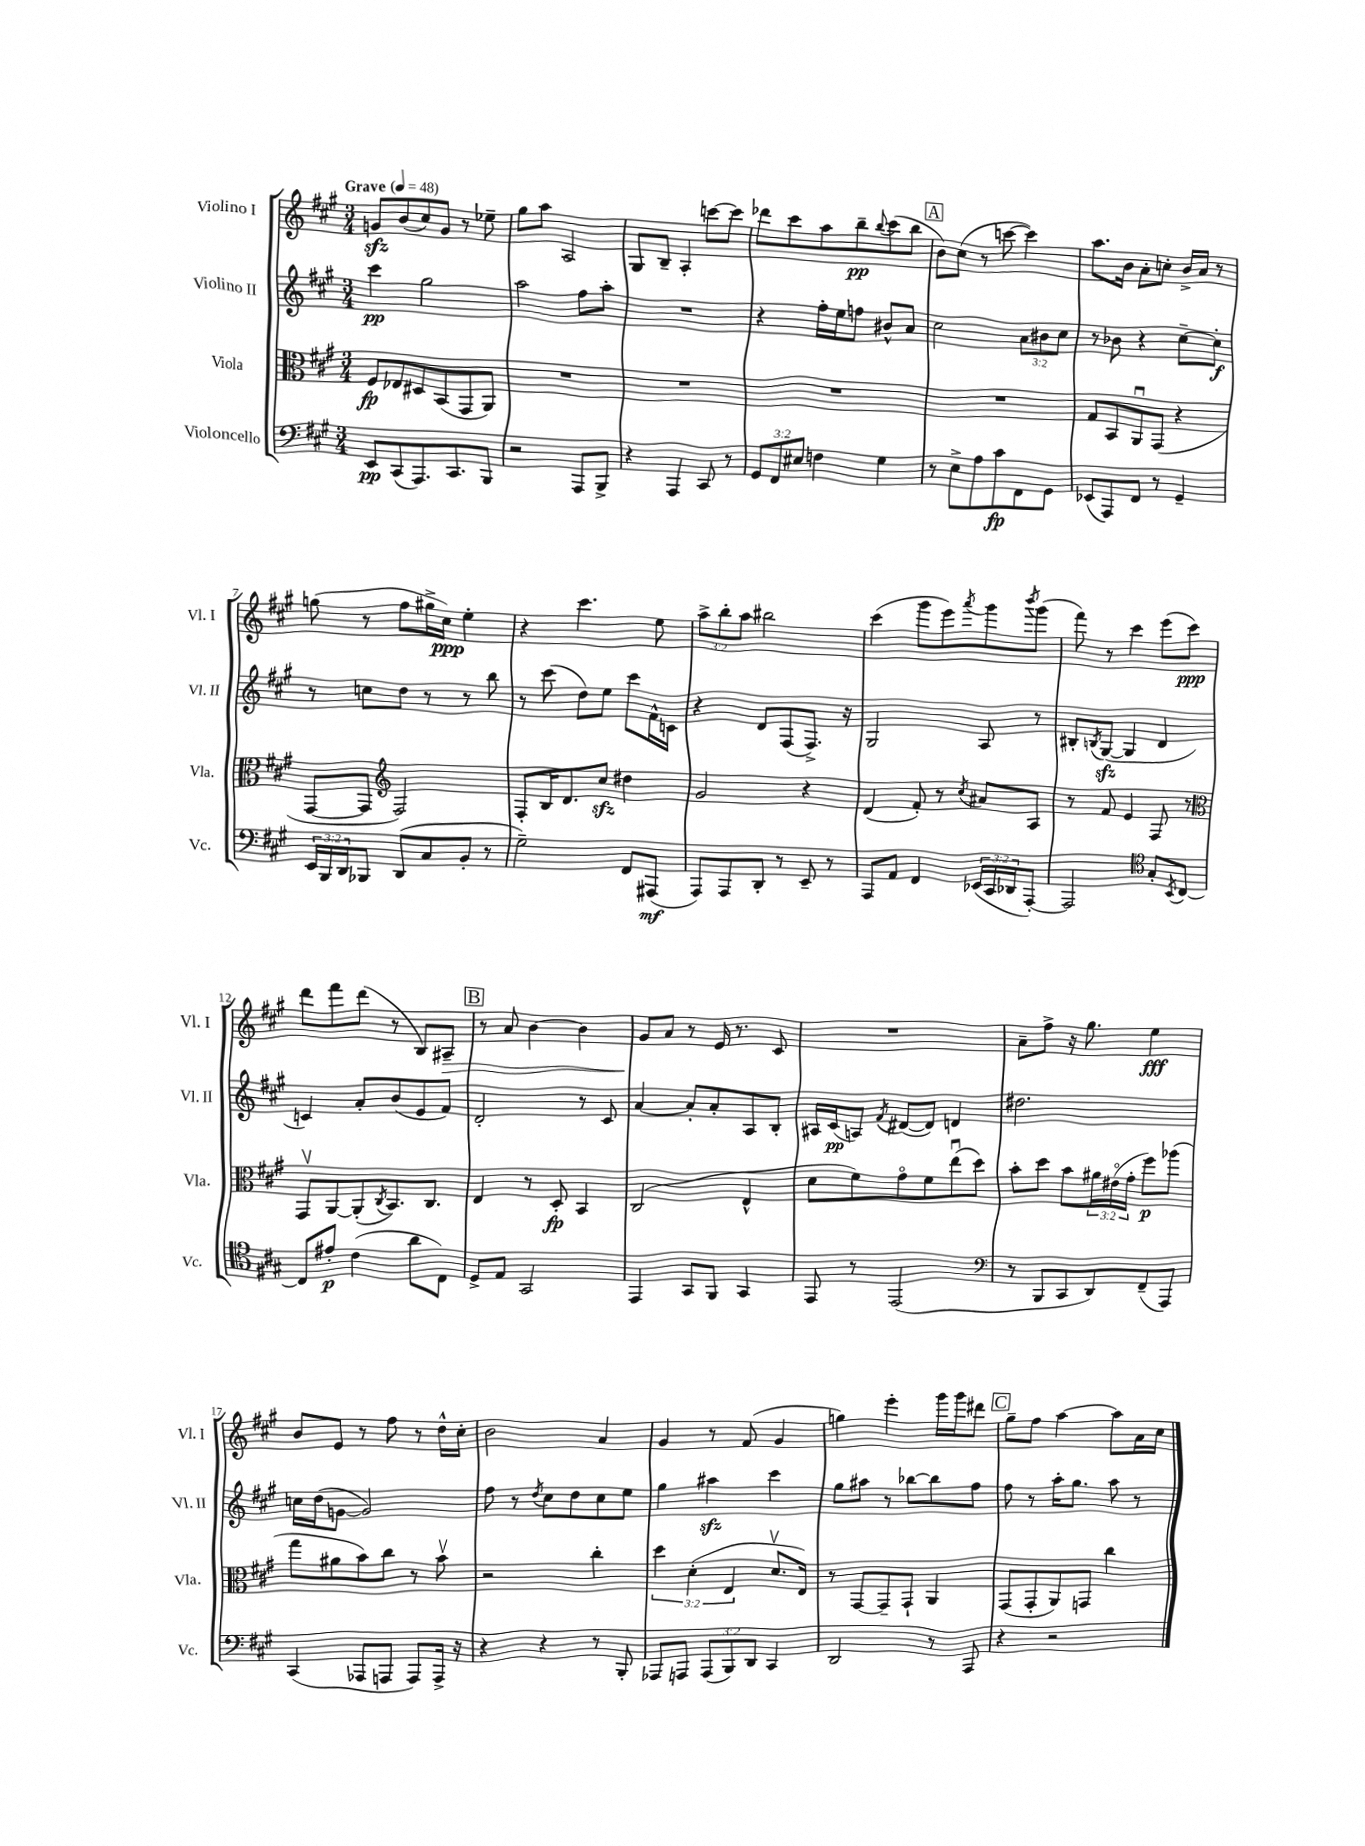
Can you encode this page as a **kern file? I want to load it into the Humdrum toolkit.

**kern	**kern	**kern	**kern
*staff4	*staff3	*staff2	*staff1
*clefF4	*clefC3	*clefG2	*clefG2
*k[f#c#g#]	*k[f#c#g#]	*k[f#c#g#]	*k[f#c#g#]
*M3/4	*M3/4	*M3/4	*M3/4
*MM48	*MM48	*MM48	*MM48
8EE/L	8F#/L	4ccc#\	8g/L
(8CC#/	8E-/	.	(8b/
8.AAA/)	8D#/	2gg#\	8cc#/)
.	(8BB/	.	8g/J
8.CC#/	.	.	.
.	8GG#/	.	8r
8BBB/J	8AA/J)	.	8ee-~\
=	=	=	=
2r	2.r	2aa\	8gg#\L
.	.	.	8aa\J
.	.	.	2A/
8AAA/L	.	8ff#\L	.
8BBB^/J	.	8aa'\J	.
=	=	=	=
4r	2.r	2.r	8G#/L
.	.	.	8B~/J
4AAA/	.	.	4A'/
8CC#/	.	.	[8ccc\L
8r	.	.	8ccc\]J
=	=	=	=
12GG#/L	2.r	4r	8ddd-\L
12FF#/	.	.	.
.	.	.	8ccc#\
12E#/J	.	.	.
4F\	.	16ff#'\LL	8aa\
.	.	16ee\J	.
.	.	8ff\J	8bb~\
.	.	.	8qqbb/
4G#\	.	8b#^^/L	(8ccc#\
.	.	8a/J	8bb\J
=	=	=	=
8r	2.r	2cc#\	8b\L)
8E^\L	.	.	(8cc#\J
8A\	.	.	8r
8c#\	.	.	[8ccc\
8FF#\	.	12a\L	4ccc\])
.	.	12b#\	.
8GG#\J	.	.	.
.	.	12cc#\J	.
=	=	=	=
(8EE-/L	8G#/L	8r	8.aa\L
8AAA/)	8BB/	8b-\	.
.	.	.	16b\Jk
8FF#/J	8AAu/	4r	8a'\L
8r	(8GG#/J	.	8cc'\J
4GG#~/	4r	[8cc#~\L	16b^/LL
.	.	.	16a/JJ
.	.	8cc#'\]J	8r
=	=	=	=
24EE/LL	[8GG#/L	8r	(8gg\
24BBB/	.	.	.
24DD/J	.	.	.
8BBB-/J	8GG#/]J	8cc\L	8r
*	*clefG2	*	*
(8DD/L	2F#/)	8dd\J	8ff#\L
8C#/	.	8r	16gg#^\L
.	.	.	16cc#\JJ)
8BB'/J	.	8r	4ee'\
8r	.	8bb\	.
=	=	=	=
2G#~\)	8F#'/L	8r	4r
.	16B/K	(8ccc#\	.
.	8.d/	.	.
.	.	8dd\L)	4.ccc#\
.	8cc#/J	8ee\J	.
8FF#/L	4dd#\	8ccc#\L	.
(8AAA#/J	.	16f#^^\L	8ee\
.	.	16c\JJ	.
=	=	=	=
8AAA/L)	2g#/	4r	12aa^\L
.	.	.	12bb'\
8AAA/	.	.	.
.	.	.	12aa\J
8DD'/J	.	8d/L	2bb#\
8r	.	(8F#/	.
8EE~/	4r	8.F#^/J)	.
8r	.	.	.
.	.	16r	.
=	=	=	=
8AAA/L	(4d/	2G#/	(4ccc#\
8AA/J	.	.	.
4FF#/	8f#'/)	.	8ggg#\L
.	8r	.	8eee\)
.	8qcc#/	.	8qaaa/
(24EE-/LL	8a#/L	8A/	8ggg#\
24CC#/	.	.	.
24DD-/J	.	.	.
.	.	.	8qbbb/
[8AAA'/J)	8A/J	8r	(8ggg#\J
=	=	=	=
2AAA/]	8r	8B#'/L	8fff#\)
.	.	8qB/	.
.	8f#/	([8G#/J	8r
.	4e/	4G#/]	4ccc#\
*clefC4	*	*	*
8G#'/L	8F#/	4d/	(8eee\L
8qBB/	.	.	.
[8C#/J	8r	.	8ccc#\J)
=	=	=	=
*	*clefC3	*	*
8C#/]L	8GG#v/L	4c/)	8ddd\L
8e#'/J	[8AA/	.	8fff#\
(4c#\	(8AA'/]	8a'/L	(8ddd\J
.	8qC#/	.	.
.	8.BB/)	(8b/	8r
8a\L	.	8e/	8B/L)
.	8.C#/J	.	.
8C#\J)	.	8f#/J)	8A#~/J
=	=	=	=
8D^/L	4E/	2d'/	8r
8E/J	.	.	8a/
2GG#/	8r	.	[4b\
.	8D'/	.	.
.	4BB/	8r	4b\]
.	.	8c#/	.
=	=	=	=
4EE/	(2C#/	[4a/	8g#/L
.	.	.	8a/J
8GG#/L	.	8a'/]L	8r
8FF#/J	.	8a'/	16e/
.	.	.	8.r
4GG#/	4E^^/	8A/	.
.	.	8B'/J	8c#/
=	=	=	=
8EE/	8d\L	16A#/LL	2.r
.	.	(16c#/J	.
8r	8f#\)	8A/J)	.
.	.	8qf#/	.
(2EE/	8g#o\	([8d#/L	.
.	8f#\	8d#/]J)	.
.	(8eeu\	4d/	.
.	8dd\J)	.	.
=	=	=	=
*clefF4	*	*	*
8r	8b'\L	2.dd#\	8a~\L
8BBB/L	8dd\J	.	8ff#^\J
8CC#/	8b\L	.	16r
.	.	.	8.gg#\
8DD/)	24a#\L	.	.
.	(24e#o\	.	.
.	24g#'\JJ	.	.
(8FF#~/	8ff#\L)	.	4ee\
8AAA/J)	(8aa-\J	.	.
=	=	=	=
(4CC#/	8gg#\L	16cc\LL	8b/L
.	.	(16dd\J	.
.	8a#\	[8g\J	8e/J
8AAA-/L	8b\)	2g/])	8r
8AAA/J	8cc#\J	.	8ff#\
8AAA/L)	8r	.	8r
16AAA^/Jk	8bv\	.	16dd^^\LL
16r	.	.	16cc#'\JJ
=	=	=	=
4r	2r	8ff#\	2b\
.	.	8r	.
.	.	8qdd/	.
4r	.	8cc#\L	.
.	.	8dd\	.
8r	4cc#'\	8cc#\	4a/
8BBB'/	.	8ee\J	.
=	=	=	=
8AAA-/L	6dd\	4gg#\	4g#/
8AAA/J	.	.	.
.	(6d'\	.	.
(12AAA/L	.	4aa#\	8r
12BBB/)	6E/	.	.
.	.	.	(8f#/
12DD/J	.	.	.
4CC#/	8.dv/L	4ccc#\	4g#/
.	16E/Jk)	.	.
=	=	=	=
2DD/	8r	8gg#\L	4gg\)
.	[8GG#/L	8aa#\J	.
.	8GG#~/]	8r	4eee'\
.	8GG#`/J	[8bb-\L	.
8r	4AA/	8bb-\]	16ggg#\LL
.	.	.	16ggg#\J
8AAA/	.	8ff#\J	8ddd#\J
=	=	=	=
4r	(8GG#/L	8ff#\	8gg#~\L
.	8GG#'/	8r	8ff#\J
2r	8AA/)	16aa'\LK	[4aa\
.	.	8.gg#\J	.
.	8GG/J	.	.
.	4cc#\	8aa\	8aa\]L
.	.	8r	16a\L
.	.	.	16cc#\JJ
==	==	==	==
*-	*-	*-	*-
